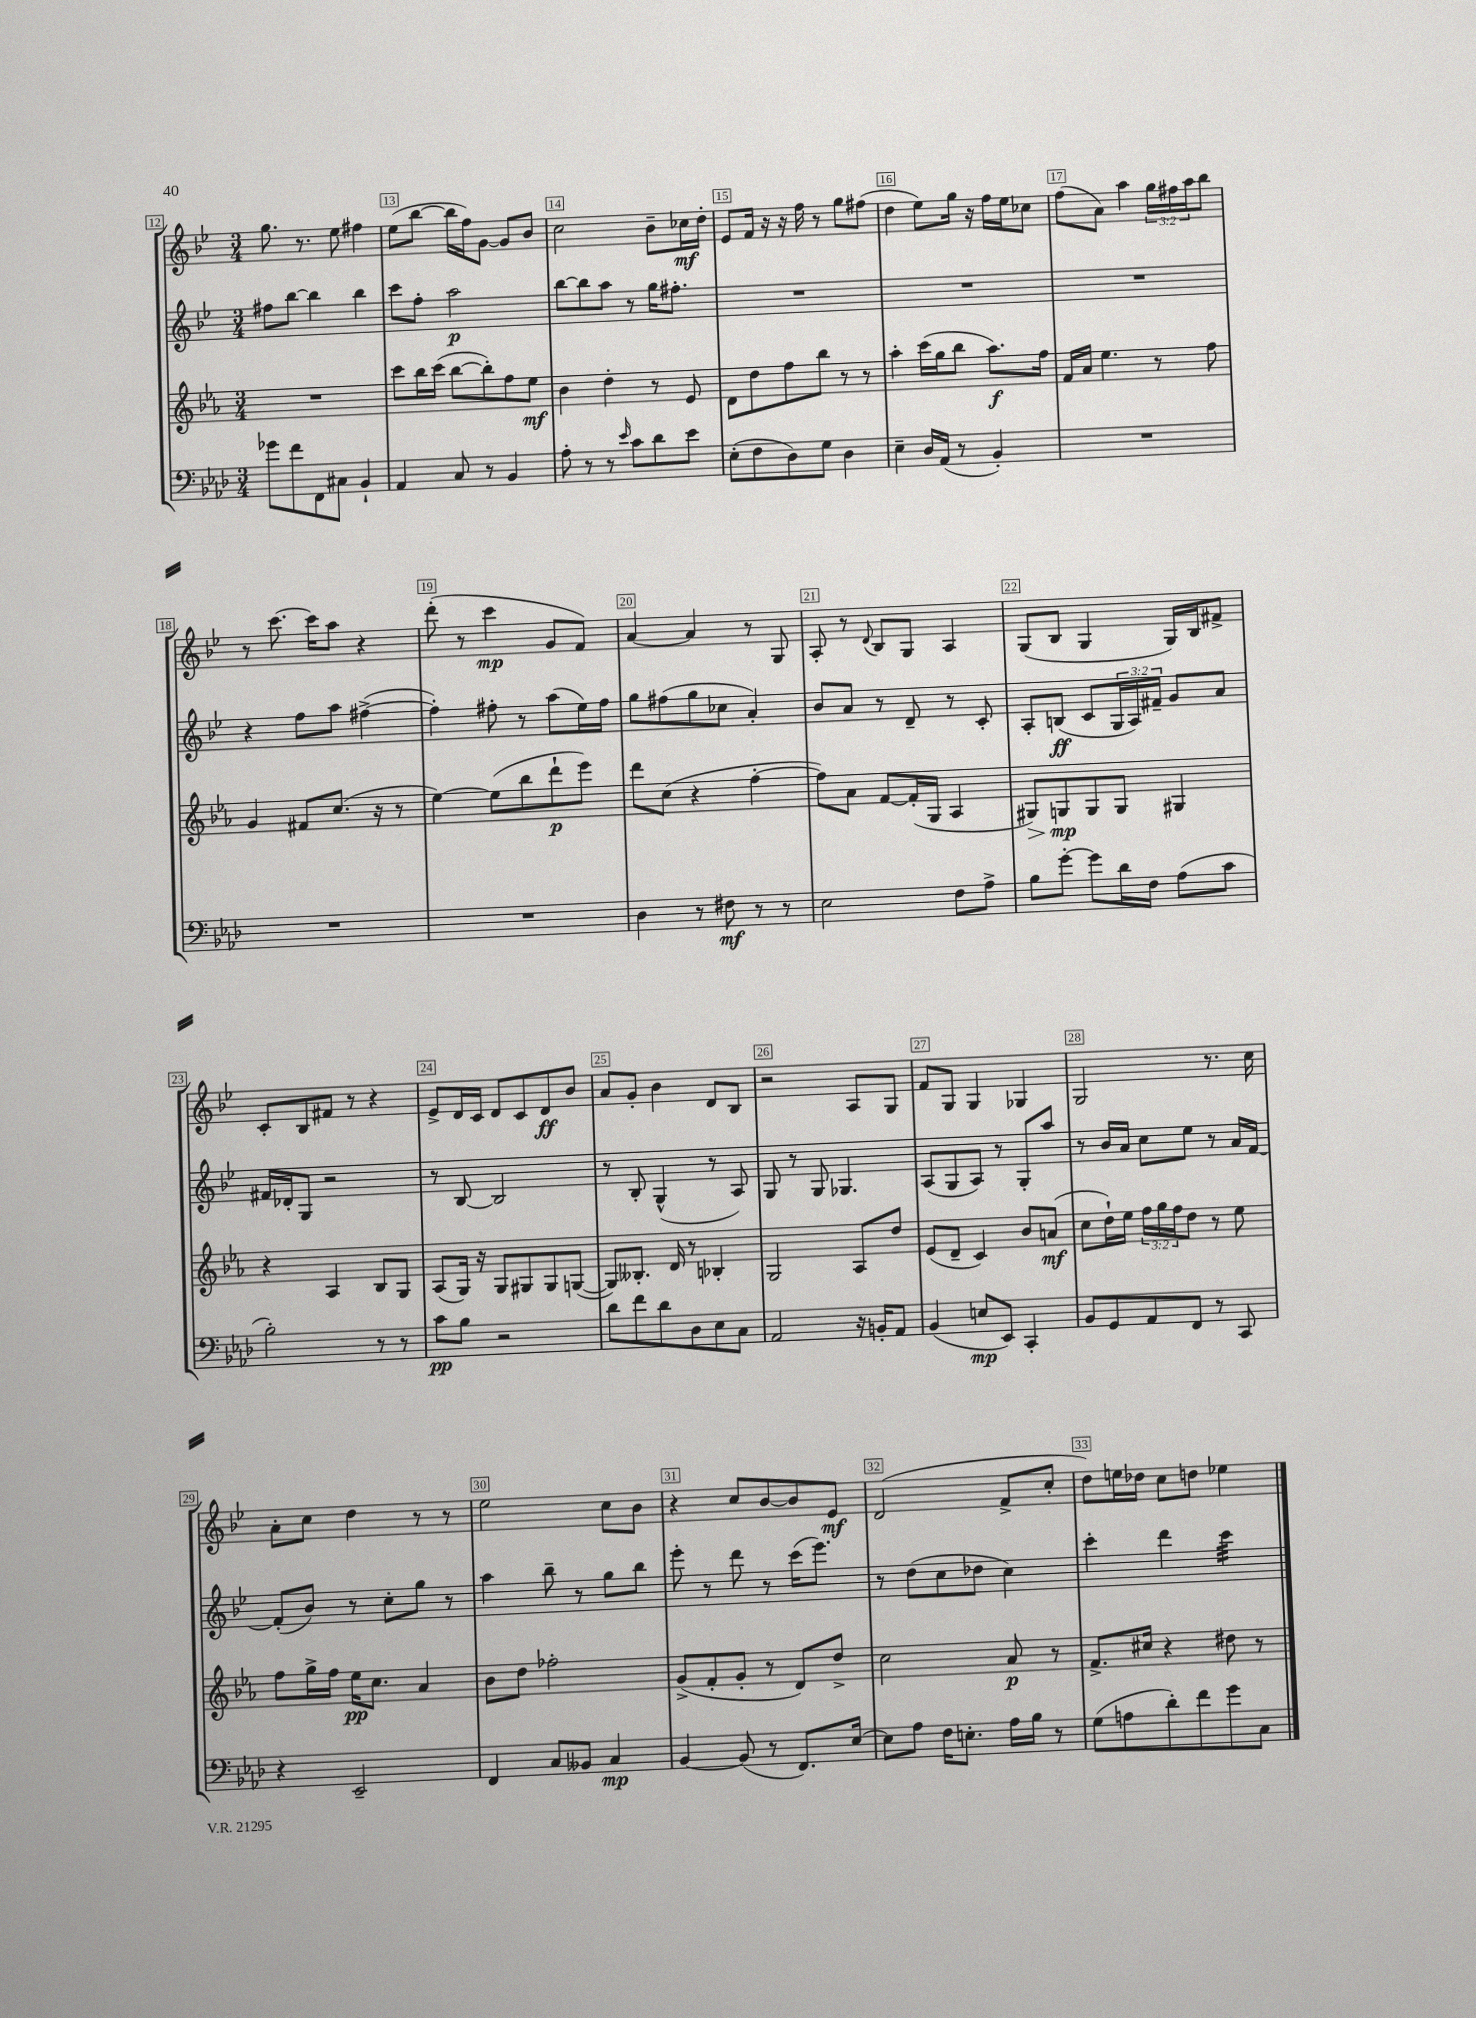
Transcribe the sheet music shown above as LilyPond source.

<<
\new StaffGroup <<
\new Staff = "s0" {
    \clef treble \key bes \major \numericTimeSignature \time 3/4 \override Staff.TupletNumber.text = #tuplet-number::calc-fraction-text
    g''8. r8. ees''8 fis''4 |
    ees''8( bes''8~ bes''16 f''16) g'8~ g'8 bes'8 |
    c''2 bes'8-- ces''16\mf d''16-. |
    ees'8 f'16 r16 r16 f''16 r8 g''8 fis''8( |
    d''4 ees''8) g''16 r16 f''16 ees''16 ces''8 |
    f''8( a'8) a''4 \tuplet 3/2 { g''16 fis''16 a''16 } bes''8 |
    r8 c'''8.~ c'''16 a''8 r4 |
    d'''8-.( r8 c'''4\mp g'8 f'8) |
    a'4~ a'4 r8 g8 |
    a8-. r8 \appoggiatura { d'8 } bes8 g8 a4 |
    g8( bes8 g4 g16) bes16 fis'8-> |
    c'8-. bes8 fis'8 r8 r4 |
    ees'8-> d'16 c'16 d'8 c'8 d'8\ff bes'8 |
    a'8 g'8-. bes'4 d'8 bes8 |
    r2 a8 g8 |
    f'8 g8 g4 ges4 |
    g2 r8. c''16 |
    a'8-. c''8 d''4 r8 r8 |
    ees''2 c''8 bes'8 |
    r4 c''8 bes'8~ bes'8 ees'8\mf |
    d'2( f'8-> c''8-. |
    d''8) e''16 des''16 c''8 d''8 ees''4 \bar "|." |
}
\new Staff = "s1" {
    \clef treble \key bes \major \numericTimeSignature \time 3/4 \override Staff.TupletNumber.text = #tuplet-number::calc-fraction-text
    fis''8 bes''8~ bes''4 bes''4 |
    c'''8 f''8-. a''2\p |
    bes''8~ bes''8 a''8 r8 g''16 fis''8.-. |
    R2. |
    R2. |
    R2. |
    r4 f''8 a''8 fis''4~->( |
    fis''4-.) fis''8-. r8 a''8( ees''16) fis''16 |
    g''8 fis''8( g''8 ces''8 a'4-.) |
    bes'8 a'8 r8 d'8-- r8 c'8-. |
    a8-. b8\ff( c'8 \tuplet 3/2 { g16 a16) fis'16-- } g'8 a'8 |
    fis'16 des'16-. g8 r2 |
    r8 bes8~ bes2 |
    r8 bes8-. g4-^( r8 a8) |
    g8 r8 g8 ges4. |
    a8( g8 a8) r8 g8-. a''8 |
    r8 bes'16 a'16 c''8 ees''8 r8 a'16 f'16~ |
    f'8-.( bes'8) r8 c''8-. g''8 r8 |
    a''4 bes''8-- r8 g''8 bes''8 |
    ees'''8-. r8 d'''8 r8 c'''16( ees'''8.) |
    r8 d''8( c''8 des''8 c''4) |
    c'''4-. d'''4 c'''4:32 \bar "|." |
}
\new Staff = "s2" {
    \clef treble \key ees \major \numericTimeSignature \time 3/4 \override Staff.TupletNumber.text = #tuplet-number::calc-fraction-text
    R2. |
    c'''8 bes''16 c'''16( bes''8~ bes''8-.) f''8 ees''8\mf |
    bes'4 d''4-. r8 ees'8 |
    d'8 d''8 f''8 bes''8 r8 r8 |
    aes''4-. c'''16( g''16 bes''8 aes''8.\f) f''16 |
    f'16 aes'16 ees''4. r8 f''8 |
    g'4 fis'8 c''8.( r16 r8 |
    ees''4~) ees''8( bes''8 d'''8-!\p ees'''8) |
    d'''8 c''8( r4 f''4~-. |
    f''8) aes'8 f'8~ f'16-.( g16 aes4 |
    gis8\>) g8\mp\! g8 g8 gis4 |
    r4 aes4 bes8 g8 |
    aes8( g16) r16 g8 gis8 gis8 g8~( |
    g8) beses8.-. d'16 r8 bes4-. |
    g2 aes8 d''8 |
    ees'8( d'8-- c'4) bes'8 a'8\mf( |
    c''8 d''16-!) ees''16 \tuplet 3/2 { f''16 g''16 f''16 } d''8 r8 ees''8 |
    f''8 g''16-> f''16 ees''16\pp c''8. aes'4 |
    bes'8 d''8 fes''2-. |
    g'8->( f'8-. g'8-. r8 d'8) d''8-> |
    c''2 aes'8\p r8 |
    f'8.-> cis''16 r4 dis''8 r8 \bar "|." |
}
\new Staff = "s3" {
    \clef bass \key aes \major \numericTimeSignature \time 3/4
    ges'8 f'8 f,8 cis8 bes,4-! |
    aes,4 c8 r8 bes,4 |
    aes8-. r8 r8 \grace { ees'16 } c'8 des'8 ees'8 |
    ees8-.( f8 des8) g8 des4 |
    ees4-- des16 aes,16( r8 bes,4-.) |
    R2. |
    R2. |
    R2. |
    des4 r8 fis8\mf r8 r8 |
    ees2 f8 aes8-> |
    bes8 g'8~-. g'8 des'16 f16 aes8( c'8 |
    bes2-.) r8 r8 |
    c'8\pp bes8 r2 |
    des'8 f'8 des'8 des8 ees8 c8 |
    aes,2 r16 b,16-. aes,8 |
    bes,4( e8\mp ees,8) c,4-. |
    bes,8 g,8 aes,8 f,8 r8 c,8 |
    r4 ees,2-- |
    f,4 c8 beses,8 c4\mp |
    bes,4~ bes,8( r8 f,8.) ees16~ |
    ees8 aes8 f16 e8.-. aes16 bes16 r8 |
    g8( a8 des'8-.) f'8 g'8 c8 \bar "|." |
}
>>
>>
\layout { \context { \Score currentBarNumber = #12 \override BarNumber.break-visibility = ##(#f #t #t) barNumberVisibility = #all-bar-numbers-visible \override BarNumber.stencil = #(make-stencil-boxer 0.1 0.3 ly:text-interface::print) } }
